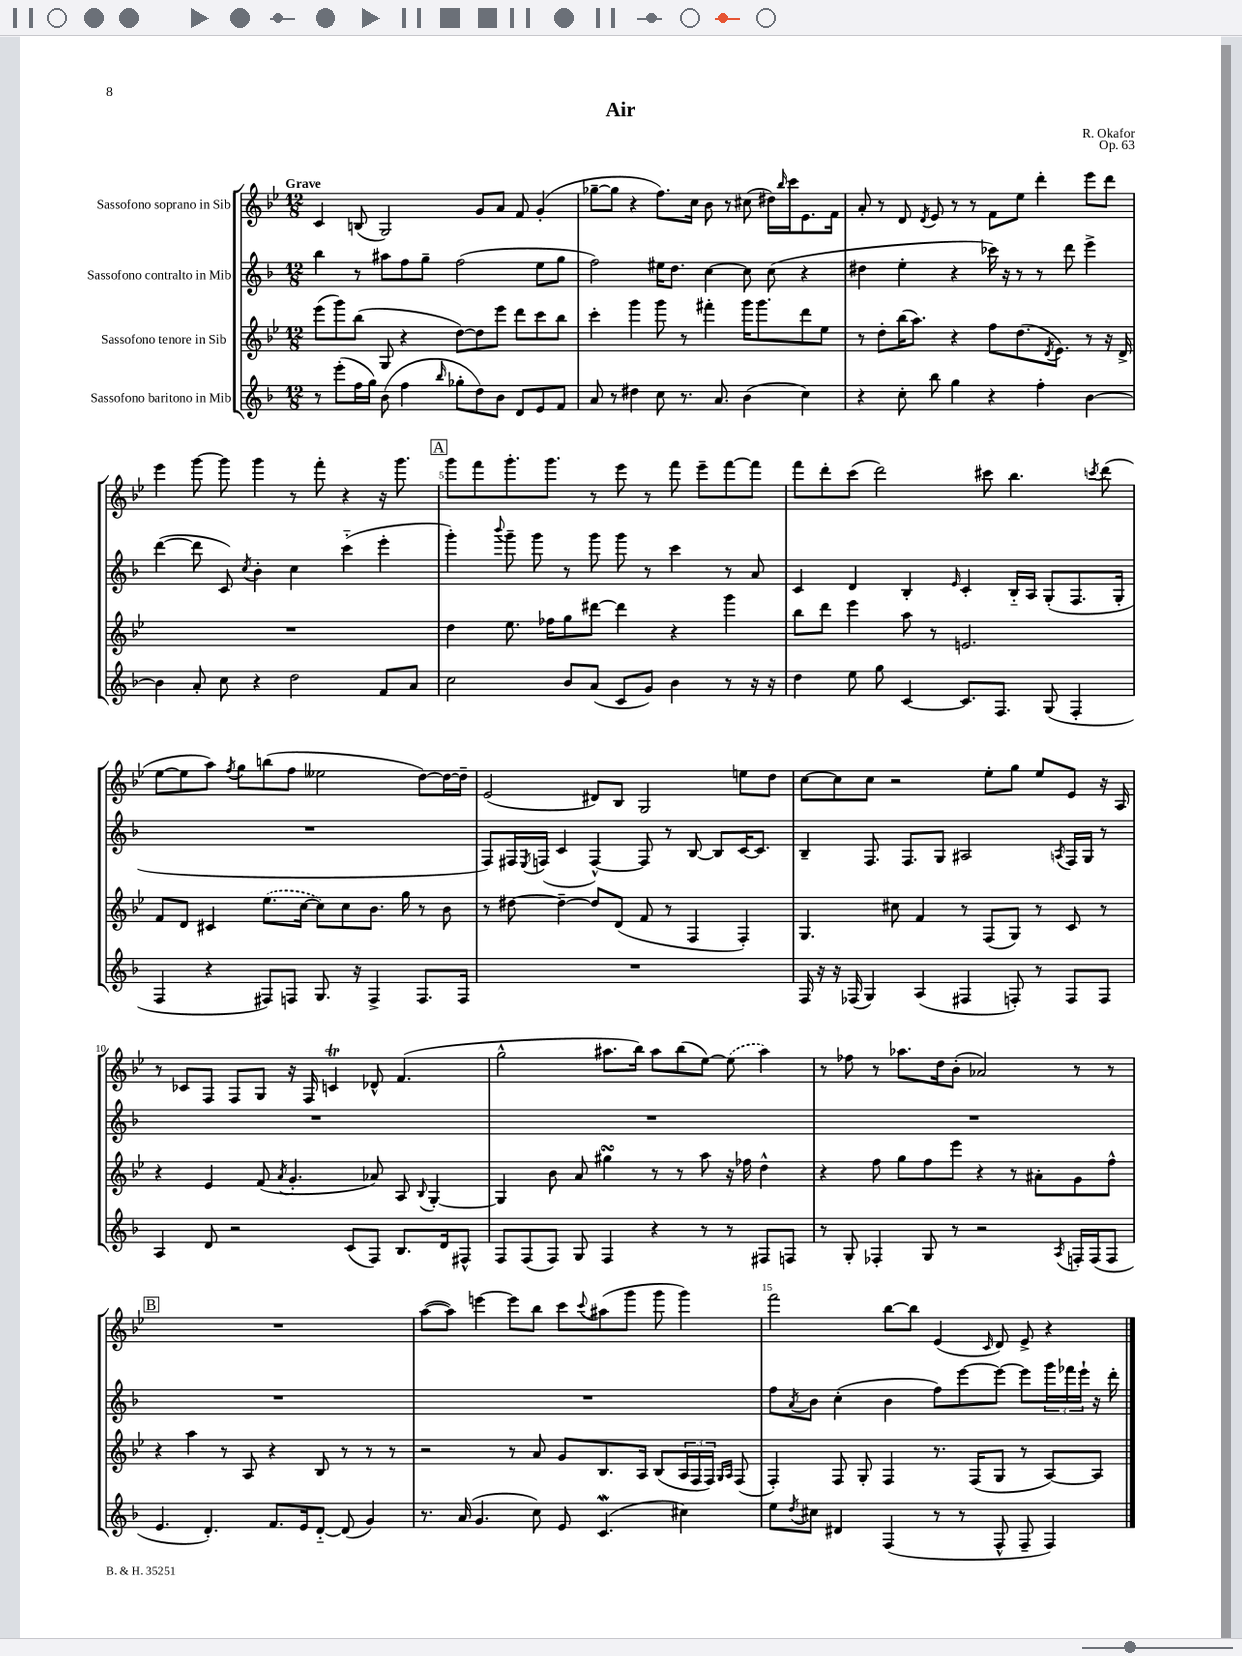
\header { title = "Air" composer = "R. Okafor" opus = "Op. 63" }
<<
\new StaffGroup <<
\new Staff = "s0" \with { instrumentName = "Sassofono soprano in Sib" } {
    \clef treble \key bes \major \numericTimeSignature \time 12/8 \tempo "Grave"
    c'4 b8( g2) g'8 a'8 f'8 g'4-.( |
    ges''8~-- ges''8 r4 f''8.) c''16 bes'8 r8 cis''8( dis''16) \grace { bes''16 } c'''16 ees'8. f'16 |
    a'8-. r8 d'8 \acciaccatura { d'8 } ees'8 r8 r8 f'8 ees''8 d'''4-. ees'''8 d'''8 |
    ees'''4 g'''8~ g'''8 g'''4 r8 f'''8-. r4 r16 g'''8. |
    \mark \markup { \box "A" } g'''8 f'''8 g'''8.-. g'''8. r8 ees'''8 r8 f'''8 ees'''8-- f'''8~ f'''8 |
    f'''8 d'''8-. c'''8( d'''2) cis'''8 bes''4. \acciaccatura { c'''8 } d'''8( |
    ees''8~ ees''8 a''8) \acciaccatura { f''8 } g''8 b''8( f''8 eeses''2 d''8~) d''16~ d''16-- |
    ees'2( dis'8) bes8 g2 e''8 d''8 |
    c''8~ c''8 c''8 r2 ees''8-. g''8 ees''8 ees'8 r16 a16 |
    r8 ces'8 f8 f8 g8 r16 f16 c'4\trill des'8-^ f'4.( |
    g''2-^ ais''8. bes''16) ais''8 bes''8( ees''8~) \once \slurDashed ees''8( ais''4) |
    r8 fes''8 r8 aes''8. d''16 bes'8-.( aes'2) r8 r8 |
    \mark \markup { \box "B" } R1. |
    a''8~( a''8) e'''4~ e'''8 bes''8 c'''8 \appoggiatura { c'''8 } ais''8( g'''8 g'''8 g'''4) |
    f'''2 bes''8~ bes''8 ees'4( \grace { c'16 } d'8) ees'8-> r4 \bar "|." |
}
\new Staff = "s1" \with { instrumentName = "Sassofono contralto in Mib" } {
    \clef treble \key f \major \numericTimeSignature \time 12/8
    bes''4 r8 ais''8 f''8 g''8-- f''2( e''8 g''8 |
    f''2) eis''16 d''8. c''4~ c''8 c''8( r4 |
    dis''4 e''4-. r4 ces'''16) r16 r8 r8 d'''8 e'''4-> |
    d'''4~( d'''8 c'8) \acciaccatura { c''8 } bes'4-. c''4 c'''4-_( e'''4-. |
    \mark \markup { \box "A" } g'''4-.) \appoggiatura { bes'''8 } g'''8-- g'''8 r8 g'''8 g'''8 r8 c'''4 r8 a'8 |
    c'4 d'4 bes4-. \grace { e'16 } c'4-. bes16-_ a16 g8-.( f8. g16-. |
    R1. |
    f8) fis16 \acciaccatura { e8 } f16( c'4 f4~-^) f8 r8 bes8~ bes8 c'16~ c'8. |
    bes4-- f8. f8. g8 ais2 \acciaccatura { a8 } f16 g16 r8 |
    R1. |
    R1. |
    R1. |
    \mark \markup { \box "B" } R1. |
    R1. |
    f''8 \acciaccatura { a'8 } bes'8 c''4-.( bes'4 f''8) e'''8~ e'''8~ e'''8 \tuplet 3/2 { g'''16 fes'''16 e'''16-! } r16 d'''16-. \bar "|." |
}
\new Staff = "s2" \with { instrumentName = "Sassofono tenore in Sib" } {
    \clef treble \key bes \major \numericTimeSignature \time 12/8
    ees'''8( g'''8) bes''8( g8 r4 d''8~) d''8 ees'''8 d'''8 c'''8 bes''8 |
    c'''4-. g'''4 g'''8 r8 fis'''4-. g'''16 g'''8. d'''8 ees''8 |
    r8 d''8-. bes''16( a''8.) r4 f''8 d''8.( \acciaccatura { d'8 } ees'8.) r8 r16 d'16-> |
    R1. |
    \mark \markup { \box "A" } d''4 ees''8. fes''16 g''8 dis'''8~ dis'''4 r4 g'''4 |
    bes''8 d'''8 ees'''4 a''8 r8 e'2. |
    f'8 d'8 cis'4 \once \slurDashed ees''8.( c''16~ c''8) c''8 bes'8. g''16 r8 bes'8 |
    r8 dis''8~ dis''4~-- dis''8 d'8( f'8 r8 f4 f4-.) |
    g4. cis''8 f'4 r8 f8( g8) r8 c'8 r8 |
    r4 ees'4 f'8( \acciaccatura { a'8 } g'4.-. aes'8) a8 \appoggiatura { bes8 } g4~-. |
    g4 bes'8 a'8 gis''4\turn r8 r8 a''8 r16 fes''16 d''4-^ |
    r4 f''8 g''8 f''8 ees'''8 r4 r8 ais'8-. g'8 f''8-^ |
    \mark \markup { \box "B" } r4 a''4 r8 a8 r4 bes8 r8 r8 r8 |
    r2 r8 a'8 g'8 bes8. a16 bes8( \tuplet 3/2 { a16 f16 f16) } \grace { g16 a16 } f8( |
    f4-.) f8 g8-. f4 r8. f16( g8 r8 a8~) a8 \bar "|." |
}
\new Staff = "s3" \with { instrumentName = "Sassofono baritono in Mib" } {
    \clef treble \key f \major \numericTimeSignature \time 12/8
    r8 e'''8-.( f''16 g''16) bes'8( f''4 \grace { bes''16 } ges''8-. d''8) bes'8 d'8 e'8 f'8 |
    a'8 r8 dis''4 c''8 r8. a'8. bes'4( c''4) |
    r4 c''8-. bes''8 g''4 r4 f''4-. bes'4~ |
    bes'4 a'8-. c''8 r4 d''2 f'8 a'8 |
    \mark \markup { \box "A" } c''2 bes'8 a'8( c'8 g'8) bes'4 r8 r16 r16 |
    d''4 e''8 g''8 c'4~ c'8. f8. g8( f4-. |
    f4 r4 fis8) f8 g8. r16 f4-> f8. f16 |
    R1. |
    f16 r16 r16 fes16( g4) a4( fis4 f8-.) r8 f8 f8 |
    a4 d'8 r2 c'8( f8) bes8. d'16 fis8-^ |
    f8 f8( f8) g8 f4 r4 r8 r8 fis8 f8 |
    r8 g8-. fes4-. g8 r8 r2 \acciaccatura { a8 } f16-. f16( f8 |
    \mark \markup { \box "B" } e'4. d'4.-.) f'8. e'16 d'8~-_ d'8( g'4) |
    r8. a'16( g'4. c''8) e'8 c'4.\mordent( cis''4) |
    e''8 \acciaccatura { d''8 } cis''8 dis'4 f4( r8 r8 f8-^ f8-- f4) \bar "|." |
}
>>
>>
